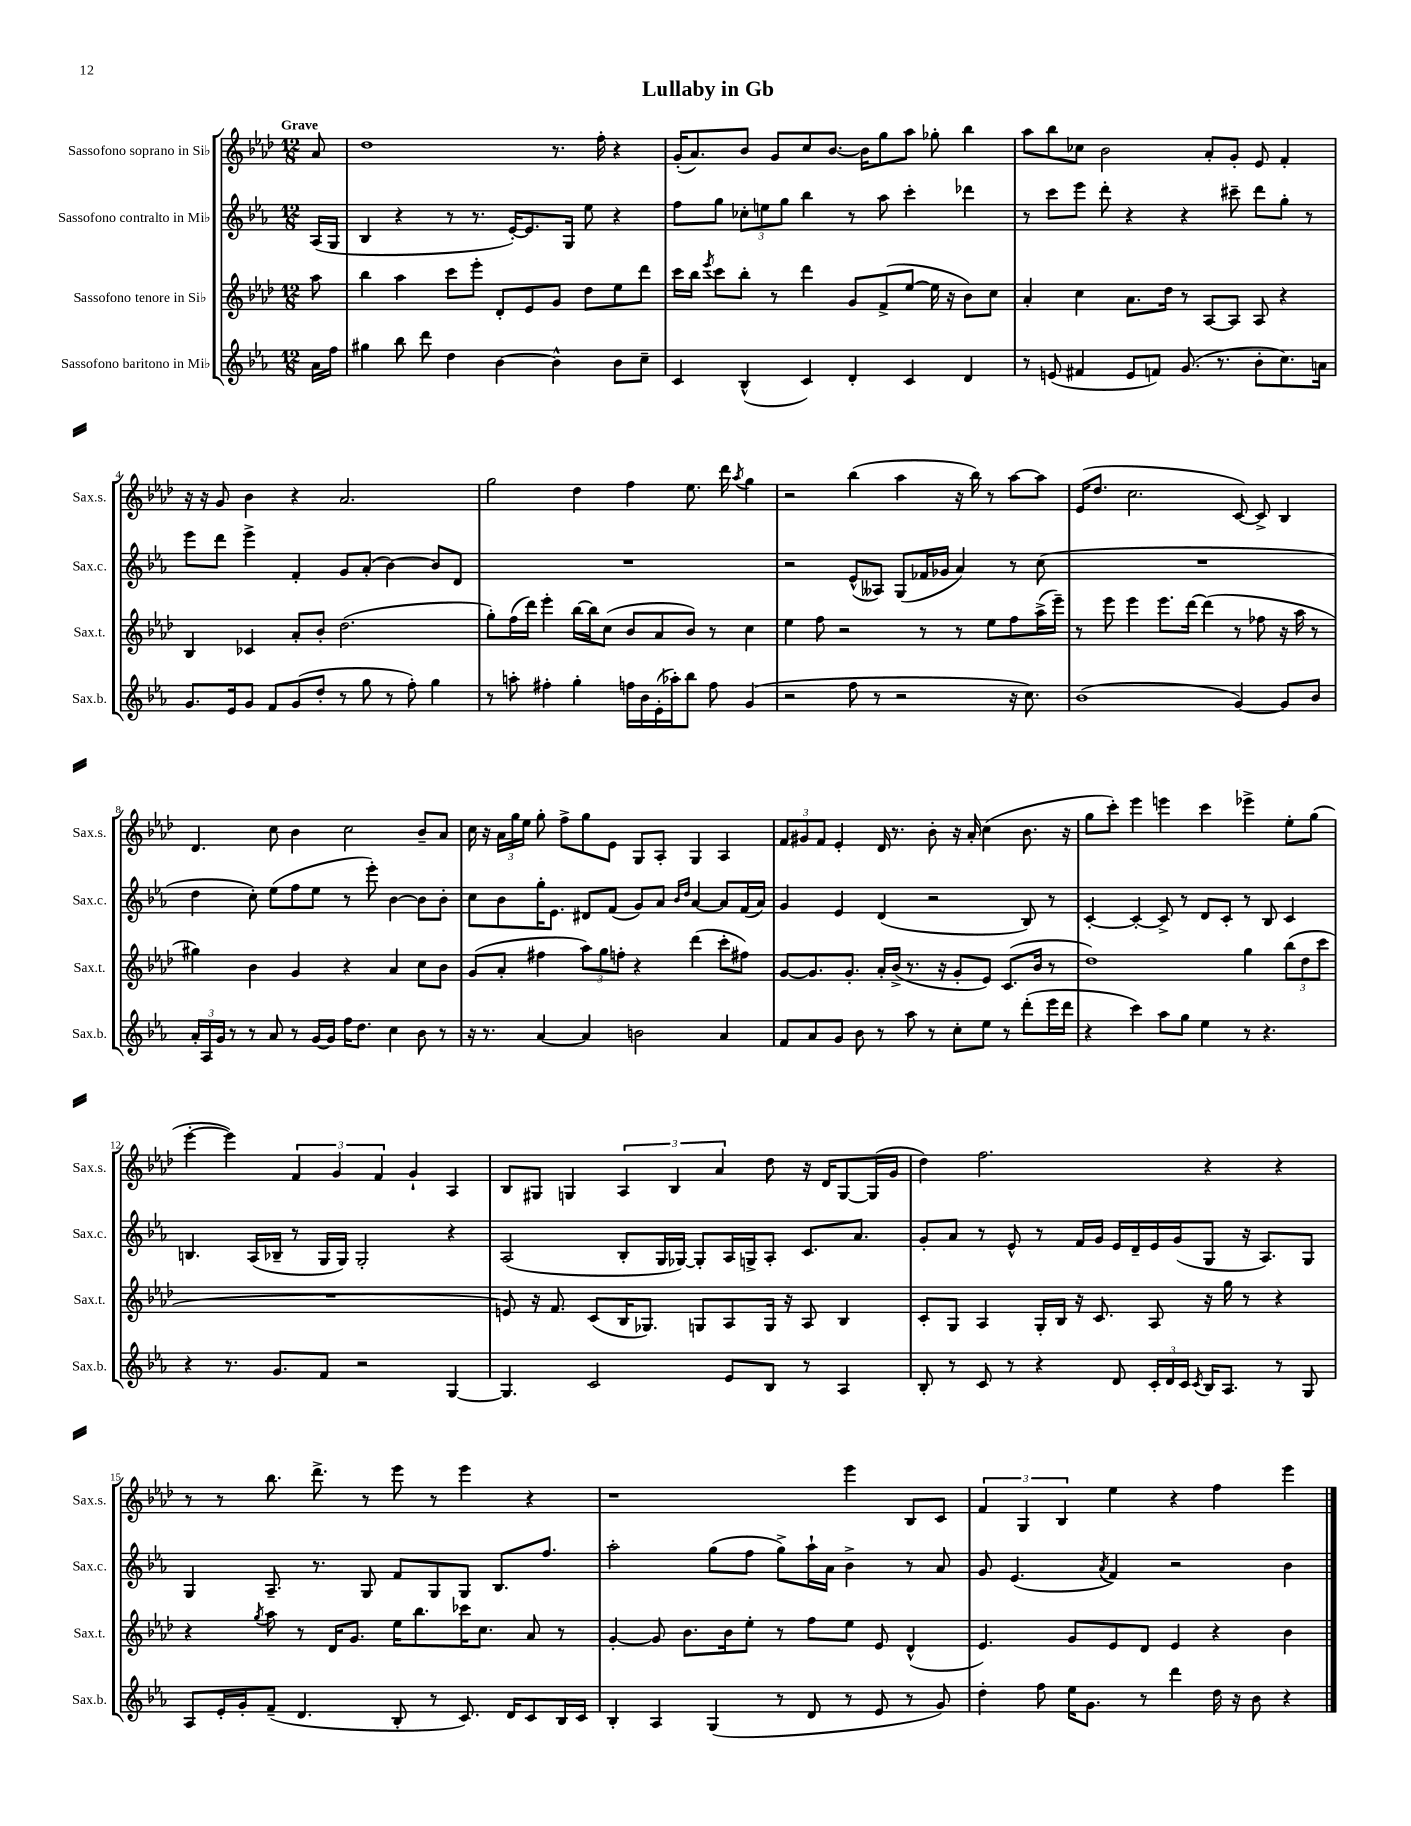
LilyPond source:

\header { title = "Lullaby in Gb" }
<<
\new StaffGroup <<
\new Staff = "s0" \with { instrumentName = "Sassofono soprano in Sib" shortInstrumentName = "Sax.s." } {
    \clef treble \key aes \major \numericTimeSignature \time 12/8 \partial 8 \tempo "Grave"
    \autoBeamOff aes'8 |
    des''1 r8. f''16-. r4 |
    g'16[-.( aes'8.) bes'8] g'8[ c''8 bes'8.]~ bes'16[ g''8 aes''8] ges''8-. bes''4 |
    aes''8[ bes''8 ces''8] bes'2 aes'8[-. g'8]-. ees'8 f'4-. |
    r16 r16 g'8 bes'4 r4 aes'2. |
    g''2 des''4 f''4 ees''8. des'''16 \acciaccatura { aes''8 } g''4 |
    r2 bes''4( aes''4 r16 bes''16) r8 aes''8[~ aes''8] |
    ees'16[( des''8.] c''2. c'8~) c'8-> bes4 |
    des'4. c''8 bes'4 c''2 bes'8[-- aes'8] |
    c''16 r16 \tuplet 3/2 { aes'16[ g''16 ees''16] } g''8-. f''8[-> g''8 ees'8] g8[ aes8]-. g4 aes4 |
    \tuplet 3/2 { f'8[ gis'8 f'8] } ees'4-. des'16 r8. bes'8-. r16 aes'16-. c''4( bes'8. r16 |
    g''8[ c'''8]-.) ees'''4 e'''4 c'''4 ees'''4-> ees''8[-. g''8]( |
    ees'''4~-. ees'''4) \tuplet 3/2 { f'4 g'4 f'4 } g'4-! aes4 |
    bes8[ gis8] g4 \tuplet 3/2 { aes4 bes4 aes'4 } des''8 r16 des'16[ g8~ g16( g'16] |
    des''4) f''2. r4 r4 |
    r8 r8 bes''8. des'''8.-> r8 ees'''8 r8 ees'''4 r4 |
    r1 ees'''4 bes8[ c'8] |
    \tuplet 3/2 { f'4 g4 bes4 } ees''4 r4 f''4 ees'''4 \bar "|." |
}
\new Staff = "s1" \with { instrumentName = "Sassofono contralto in Mib" shortInstrumentName = "Sax.c." } {
    \clef treble \key ees \major \numericTimeSignature \time 12/8 \partial 8
    \autoBeamOff aes16[( g16] |
    bes4 r4 r8 r8. ees'16[~-.) ees'8. g16] ees''8 r4 |
    f''8[ g''8] \tuplet 3/2 { ces''8[-. e''8 g''8] } bes''4 r8 aes''8 c'''4-. des'''4 |
    r8 c'''8[ ees'''8] d'''8-. r4 r4 cis'''8-- d'''8[ g''8]-. r8 |
    ees'''8[ d'''8] ees'''4-> f'4-. g'8[ aes'8]-.( bes'4~) bes'8[ d'8] |
    R1. |
    r2 ees'8[-^( aeses8]) g8[( fes'16 ges'16] aes'4) r8 c''8( |
    R1. |
    d''4 c''8-.) ees''8[( f''8 ees''8] r8 ees'''8-.) bes'4~ bes'8[ bes'8]-. |
    c''8[ bes'8 g''16-. ees'8.] dis'8[ f'8]( g'8[) aes'8] \grace { bes'16[ d''16] } aes'4~ aes'8[ f'16( aes'16]) |
    g'4 ees'4 d'4( r2 bes8) r8 |
    c'4~-. c'4~-. c'8-> r8 d'8[ c'8]-. r8 bes8 c'4 |
    b4. aes16[( bes16]-- r8 g16[ g16]) g2-. r4 |
    aes2( bes8[-. g16 ges16]~) ges8[-. aes16 g16-> aes8]-. c'8.[ aes'8.] |
    g'8[-. aes'8] r8 ees'8-^ r8 f'16[ g'16] ees'16[ d'16-- ees'16 g'16( g8] r16 aes8.[) g8] |
    g4 aes8.-- r8. g8 f'8[ g8 g8] bes8.[ f''8.] |
    aes''2-. g''8[( f''8] g''8[->) aes''16-! aes'16] bes'4-> r8 aes'8 |
    g'8 ees'4.( \acciaccatura { aes'8 } f'4) r2 bes'4 \bar "|." |
}
\new Staff = "s2" \with { instrumentName = "Sassofono tenore in Sib" shortInstrumentName = "Sax.t." } {
    \clef treble \key aes \major \numericTimeSignature \time 12/8 \partial 8
    \autoBeamOff aes''8 |
    bes''4 aes''4 c'''8[ ees'''8]-. des'8[-. ees'8 g'8] des''8[ ees''8 des'''8] |
    c'''16[ bes''16] \acciaccatura { ees'''8 } c'''8[ bes''8]-. r8 des'''4 g'8[ f'8->( ees''8]~ ees''16 r16 bes'8[) c''8] |
    aes'4-. c''4 aes'8.[ des''16] r8 aes8[~ aes8] aes8 r4 |
    bes4 ces'4 aes'8[-. bes'8]-. des''2.( |
    g''8[-.) f''16( des'''16]) ees'''4-. bes''16[~ bes''16 c''8]( bes'8[ aes'8 bes'8]) r8 c''4 |
    ees''4 f''8 r2 r8 r8 ees''8[ f''8 aes''16->( ees'''16]--) |
    r8 ees'''8 ees'''4 ees'''8.[ des'''16]~ des'''4( r8 fes''8 r16 aes''16 r8 |
    gis''4) bes'4 g'4 r4 aes'4 c''8[ bes'8] |
    g'8[( aes'8]-. fis''4 \tuplet 3/2 { aes''8[) g''8 f''8]-. } r4 des'''4( c'''8[-. fis''8]) |
    g'8[~ g'8. g'8.]-. aes'16[-. bes'16]->( r8. r16 g'8[-. ees'8]) c'8.[( bes'16] r8 |
    des''1) g''4 \tuplet 3/2 { bes''8[( des''8 c'''8] } |
    R1. |
    e'8) r16 f'8. c'8[( bes16 ges8.]) g8[ aes8 g16] r16 aes8 bes4 |
    c'8[-. g8] aes4 g16[-. bes16] r16 c'8. aes8 r16 g''16 r8 r4 |
    r4 \acciaccatura { g''8 } aes''8 r8 des'16[ g'8.] ees''16[ bes''8. ces'''16 c''8.] aes'8 r8 |
    g'4~-. g'8 bes'8.[ bes'16 ees''8]-. r8 f''8[ ees''8] ees'8 des'4-^( |
    ees'4.) g'8[ ees'8 des'8] ees'4 r4 bes'4 \bar "|." |
}
\new Staff = "s3" \with { instrumentName = "Sassofono baritono in Mib" shortInstrumentName = "Sax.b." } {
    \clef treble \key ees \major \numericTimeSignature \time 12/8 \partial 8
    \autoBeamOff aes'16[ f''16] |
    gis''4 bes''8 d'''8 d''4 bes'4~ bes'4-^ bes'8[ c''8]-- |
    c'4 bes4-^( c'4) d'4-. c'4 d'4 |
    r8 e'8( fis'4 e'8[ f'8]) g'8.( r8. bes'8[-. c''8.) a'16] |
    g'8.[ ees'16 g'8] f'8[ g'8( d''8]-. r8 g''8 r8 f''8-.) g''4 |
    r8 a''8-. fis''4-. g''4-. f''16[ bes'16 ees'16-.( aes''16-.) bes''8] f''8 g'4( |
    r2 f''8 r8 r2 r16 c''8.) |
    bes'1( g'4~) g'8[ bes'8] |
    \tuplet 3/2 { aes'16[-. aes16 g'16] } r8 r8 aes'8 r8 g'16[~ g'16] f''16[ d''8.] c''4 bes'8 r8 |
    r16 r8. aes'4~ aes'4 b'2 aes'4 |
    f'8[ aes'8 g'8] bes'8 r8 aes''8 r8 c''8[-. ees''8] r8 d'''8[-.( ees'''16 d'''16] |
    r4 c'''4) aes''8[ g''8] ees''4 r8 r4. |
    r4 r8. g'8.[ f'8] r2 g4~ |
    g4. c'2 ees'8[ bes8] r8 aes4 |
    bes8-. r8 c'8 r8 r4 d'8 \tuplet 3/2 { c'16[-. d'16 c'16] } \acciaccatura { c'8 } bes16[ aes8.] r8 g8 |
    aes8[ ees'16-. g'16-. f'8]--( d'4. bes8-. r8 c'8.) d'16[ c'8 bes16 c'16] |
    bes4-. aes4 g4( r8 d'8 r8 ees'8 r8 g'8) |
    d''4-. f''8 ees''16[ g'8.] r8 d'''4 d''16 r16 bes'8 r4 \bar "|." |
}
>>
>>
